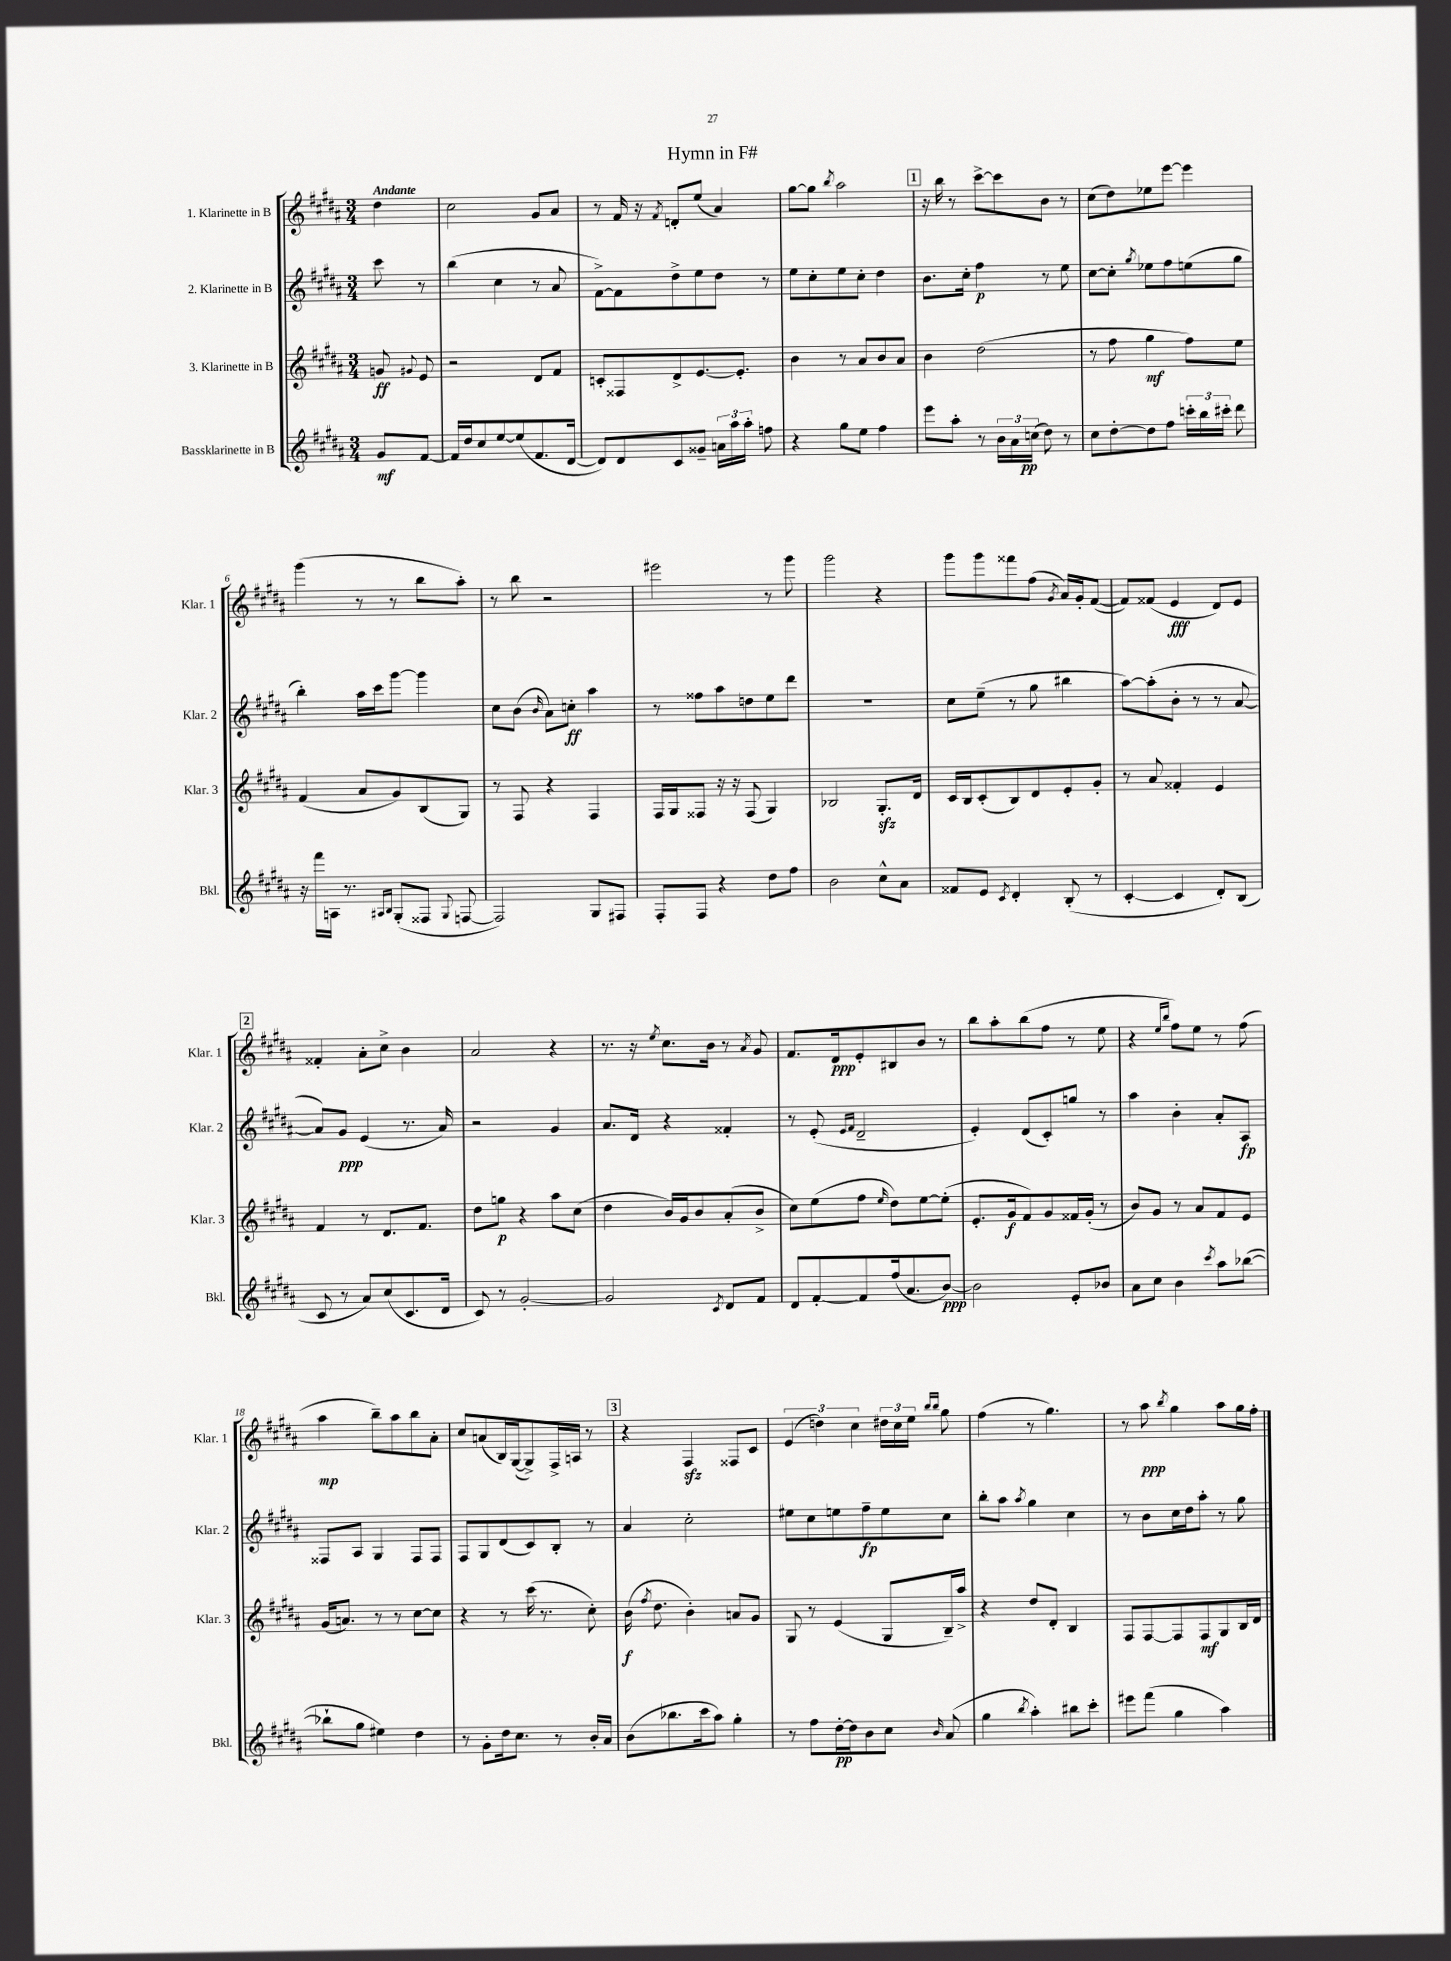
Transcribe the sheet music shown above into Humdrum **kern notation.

**kern	**dynam	**kern	**dynam	**kern	**dynam	**kern	**dynam
*part4	*part4	*part3	*part3	*part2	*part2	*part1	*part1
*staff4	*staff4	*staff3	*staff3	*staff2	*staff2	*staff1	*staff1
*I"Bassklarinette in B	*	*I"3. Klarinette in B	*	*I"2. Klarinette in B	*	*I"1. Klarinette in B	*
*I'Bkl.	*	*I'Klar. 3	*	*I'Klar. 2	*	*I'Klar. 1	*
*clefG2	*	*clefG2	*	*clefG2	*	*clefG2	*
*k[f#c#g#d#a#]	*	*k[f#c#g#d#a#]	*	*k[f#c#g#d#a#]	*	*k[f#c#g#d#a#]	*
*M3/4	*	*M3/4	*	*M3/4	*	*M3/4	*
=	=	=	=	=	=	=	=
!	!	!	!	!	!	!LO:TX:a:B:t=Andante	!
8g#/L	mf	8gn/	ff	8ccc#\	.	4dd#\	.
.	.	8qqg#X/	.	.	.	.	.
[8f#/J	.	8e/	.	8r	.	.	.
=1	=1	=1	=1	=1	=1	=1	=1
16f#/LL]	.	2r	.	(4bb\	.	2cc#\	.
16dd#/J	.	.	.	.	.	.	.
8cc#/	.	.	.	.	.	.	.
[8ee/	.	.	.	4cc#\	.	.	.
(8ee/]	.	.	.	.	.	.	.
8.f#/	.	8d#/L	.	8r	.	8g#/L	.
.	.	8f#/J	.	8a#/	.	8a#/J	.
[16d#/Jk	.	.	.	.	.	.	.
=2	=2	=2	=2	=2	=2	=2	=2
8d#/L])	.	8cn'/L	.	[8f#^\L)	.	8r	.
8d#/	.	8F##X/	.	8f#\]	.	16f#/	.
.	.	.	.	.	.	16r	.
.	.	.	.	.	.	8qf#/	.
8c#/	.	8d#^/	.	8dd#^\	.	8dn'/L	.
8g##X~/J	.	[8.e/	.	8ee\	.	(8ee/J	.
24an\LL	.	.	.	8dd#\J	.	4a#/)	.
24aa#\	.	.	.	.	.	.	.
.	.	8.e'/J]	.	.	.	.	.
24aa#'\JJ	.	.	.	.	.	.	.
8ffn\	.	.	.	8r	.	.	.
=3	=3	=3	=3	=3	=3	=3	=3
4r	.	4b\	.	8ee\L	.	[8gg#\L	.
.	.	.	.	8cc#'\	.	8gg#\J]	.
.	.	.	.	.	.	8qbb/	.
8gg#\L	.	8r	.	8ee\	.	2aa#\	.
8ee\J	.	8a#/L	.	8cc#'\J	.	.	.
4ff#\	.	8b/	.	4dd#\	.	.	.
.	.	8a#/J	.	.	.	.	.
!!LO:REH:place=s1:t=1
=4	=4	=4	=4	=4	=4	=4	=4
8eee\L	.	4b\	.	8.b\L	.	16r	.
.	.	.	.	.	.	16bb\	.
8aa#'\J	.	.	.	.	.	8r	.
.	.	.	.	16cc#'\Jk	.	.	.
8r	.	(2dd#\	.	4ff#\	p	[8ccc#^\L	.
24b\LL	.	.	.	.	.	8ccc#\]	.
24a#\	.	.	.	.	.	.	.
(24ccn\JJ	pp	.	.	.	.	.	.
8dd#\)	.	.	.	8r	.	8b\J	.
8r	.	.	.	8ee\	.	8r	.
=5	=5	=5	=5	=5	=5	=5	=5
8cc#\L	.	8r	.	[8cc#\L	.	(8cc#\L	.
[8dd#'\	.	8ff#\	.	8cc#'\J]	.	8dd#\)	.
.	.	.	.	8qgg#/	.	.	.
8dd#\]	.	4gg#\	mf	8ee-X\L	.	8ee-X\	.
8ff#\J	.	.	.	8ff#\	.	[8eee\J	.
24cccn'\LL	.	8ff#\L)	.	(8een\	.	4eee\]	.
24bb\	.	.	.	.	.	.	.
24ccc#X'\JJ	.	.	.	.	.	.	.
8ddd#\	.	8ee\J	.	8gg#\J	.	.	.
!!LO:LB:g=z
=6	=6	=6	=6	=6	=6	=6	=6
16r	.	(4f#/	.	4bb'\)	.	(4ggg#\	.
16fff#\LL	.	.	.	.	.	.	.
16An\JJ	.	.	.	.	.	.	.
8.r	.	.	.	.	.	.	.
.	.	8a#/L	.	16aa#\LL	.	8r	.
.	.	.	.	16ccc#\J	.	.	.
16qqA#X/LL	.	.	.	.	.	.	.
16qqB/JJ	.	.	.	.	.	.	.
(8G#'/L	.	8g#/)	.	[8ggg#\J	.	8r	.
8F##X/J	.	(8B/	.	4ggg#\]	.	8bb\L	.
8qqG#/	.	.	.	.	.	.	.
[8Fn/	.	8G#/J)	.	.	.	8aa#'\J)	.
=7	=7	=7	=7	=7	=7	=7	=7
2F/])	.	8r	.	8cc#\L	.	8r	.
.	.	8F#/	.	(8b\J	.	8bb\	.
.	.	.	.	16qqb/	.	.	.
.	.	4r	.	8a#\L)	.	2r	.
.	.	.	.	8ccn'\J	ff	.	.
8G#/L	.	4F#/	.	4aa#\	.	.	.
8F#X/J	.	.	.	.	.	.	.
=8	=8	=8	=8	=8	=8	=8	=8
8F#'/L	.	16F#/LL	.	8r	.	2eee#X\	.
.	.	16G#/J	.	.	.	.	.
8F#/J	.	8F##X/J	.	8ff##X\L	.	.	.
4r	.	16r	.	8aa#\	.	.	.
.	.	16r	.	.	.	.	.
.	.	(8F##/	.	8ddn\	.	.	.
8dd#\L	.	4G#/)	.	8ee\	.	8r	.
8ff#\J	.	.	.	8ddd#\J	.	8ggg#\	.
=9	=9	=9	=9	=9	=9	=9	=9
2b\	.	2B-X/	.	2.r	.	2ggg#\	.
8cc#^^\L	.	8.G#zz'/L	.	.	.	4r	.
8a#\J	.	.	.	.	.	.	.
.	.	16d#/Jk	.	.	.	.	.
=10	=10	=10	=10	=10	=10	=10	=10
8f##X/L	.	16c#/LL	.	8cc#\L	.	8ggg#\L	.
.	.	16B/J	.	.	.	.	.
8e/J	.	(8c#'/	.	(8ee~\J	.	8ggg#\	.
8qc#/	.	.	.	.	.	.	.
4d#'/	.	8B/)	.	8r	.	8fff##X\	.
.	.	8d#/	.	8gg#\	.	(8ff#\J	.
.	.	.	.	.	.	8qg#/	.
(8B'/	.	8e'/	.	4bb#X\	.	16a#/LL)	.
.	.	.	.	.	.	16g#'/J	.
8r	.	8g#'/J	.	.	.	([8f#/J	.
=11	=11	=11	=11	=11	=11	=11	=11
[4c#'/	.	8r	.	[8aa#\L)	.	8f#/L])	.
.	.	8a#/	.	(8aa#'\]	.	(8f##X/J	.
4c#/]	.	4f##X'/	.	8b'\J	.	4e/	fff
.	.	.	.	8r	.	.	.
8d#'/L)	.	4e/	.	8r	.	8d#/L)	.
(8B/J	.	.	.	[8a#/	.	8e/J	.
!!LO:LB:g=z
!!LO:REH:place=s1:t=2
=12	=12	=12	=12	=12	=12	=12	=12
8c#/	.	4f#/	.	8a#/L])	.	4f##X'/	.
8r	.	.	.	8g#/J	ppp	.	.
8a#/L)	.	8r	.	(4e/	.	8a#'\L	.
(8cc#/	.	8.d#/L	.	.	.	8cc#^\J	.
8.c#/	.	.	.	8.r	.	4b\	.
.	.	8.f#/J	.	.	.	.	.
16d#/Jk	.	.	.	16a#/)	.	.	.
=13	=13	=13	=13	=13	=13	=13	=13
8c#/)	.	8dd#\L	.	2r	.	2a#/	.
8r	.	8ggn\J	p	.	.	.	.
[2g#'/	.	4r	.	.	.	.	.
.	.	8aa#\L	.	4g#/	.	4r	.
.	.	(8cc#\J	.	.	.	.	.
=14	=14	=14	=14	=14	=14	=14	=14
2g#/]	.	4dd#\	.	8.a#/L	.	8.r	.
.	.	.	.	16d#/Jk	.	16r	.
.	.	.	.	.	.	8qee/	.
.	.	16b/LL)	.	4r	.	8.cc#\L	.
.	.	16g#/J	.	.	.	.	.
.	.	8b/	.	.	.	.	.
.	.	.	.	.	.	16b\Jk	.
8qc#/	.	.	.	.	.	.	.
8d#/L	.	(8a#'/	.	4f##X'/	.	8r	.
.	.	.	.	.	.	8qa#/	.
8f#/J	.	8b^/J	.	.	.	8g#/	.
=15	=15	=15	=15	=15	=15	=15	=15
8d#/L	.	8cc#\L)	.	8r	.	8.f#/L	.
[8f#'/	.	(8ee\	.	(8e'/	.	.	.
.	.	.	.	.	.	16d#/k	ppp
.	.	.	.	16qqe/LL	.	.	.
.	.	.	.	16qqf#/JJ	.	.	.
8f#/]	.	8ff#\J	.	2d#~/	.	8e'/	.
.	.	16qqee/	.	.	.	.	.
(16ff#/k	.	8dd#\L)	.	.	.	8B#X/	.
8.a#/	.	.	.	.	.	.	.
.	.	[8ee\	.	.	.	8b/J	.
[8b/J)	ppp	(8ee'\J]	.	.	.	8r	.
=16	=16	=16	=16	=16	=16	=16	=16
2b\]	.	8.e'/L	.	4e'/)	.	8bb\L	.
.	.	.	.	.	.	8aa#'\	.
.	.	16g#/k	f	.	.	.	.
.	.	8f#/)	.	(8d#/L	.	(8bb\	.
.	.	8g#/	.	8c#'/)	.	8ff#\J	.
8e'/L	.	16f##X/L	.	8ggn/J	.	8r	.
.	.	(16g#'/JJ	.	.	.	.	.
8b-X/J	.	8r	.	8r	.	8ee\	.
=17	=17	=17	=17	=17	=17	=17	=17
8a#\L	.	8b/L)	.	4aa#\	.	4r	.
8cc#\J	.	8g#/J	.	.	.	.	.
.	.	.	.	.	.	16qqee/LL	.
.	.	.	.	.	.	16qqbb/JJ	.
4b\	.	8r	.	4b'\	.	8ff#\L)	.
.	.	8a#/L	.	.	.	8ee\J	.
8qccc#/	.	.	.	.	.	.	.
8aa#\L	.	8f#/	.	8a#'/L	.	8r	.
([8bb-X\J	.	8e/J	.	8A#/J	fp	(8ff#\	.
!!LO:LB:g=z
=18	=18	=18	=18	=18	=18	=18	=18
8bb-X`\L]	.	(16g#/KL	.	8F##X/L	.	4aa#\	mp
.	.	8.an/J)	.	.	.	.	.
8gg#\J	.	.	.	8A#/J	.	.	.
4ee#X\)	.	8r	.	4G#/	.	8bb~\L)	.
.	.	8r	.	.	.	8aa#\	.
4dd#\	.	[8cc#\L	.	8F##/L	.	8bb\	.
.	.	8cc#\J]	.	8F##/J	.	8a#'\J	.
=19	=19	=19	=19	=19	=19	=19	=19
8r	.	4r	.	8F#/L	.	8cc#/L	.
8g#'\L	.	.	.	8G#/	.	(8an/	.
16dd#\k	.	8r	.	(8d#/	.	16B/L)	.
8.cc#\J	.	.	.	.	.	([16G#/J	.
.	.	(16ccc#\	.	8c#/)	.	8G#^/])	.
.	.	8.r	.	.	.	.	.
8r	.	.	.	8B'/J	.	16F#^/L	.
.	.	.	.	.	.	16An/JJ	.
16b'/LL	.	8cc#'\)	.	8r	.	8r	.
16a#/JJ	.	.	.	.	.	.	.
!!LO:REH:place=s1:t=3
=20	=20	=20	=20	=20	=20	=20	=20
(8b\L	.	(16b\	f	4a#/	.	4r	.
.	.	8qff#/	.	.	.	.	.
.	.	8.dd#\	.	.	.	.	.
8.bb-X\	.	.	.	.	.	.	.
.	.	4b'\)	.	2cc#'\	.	4F#zz/	.
16ccc#\k	.	.	.	.	.	.	.
8aa#\J)	.	.	.	.	.	.	.
4gg#'\	.	8an/L	.	.	.	8F##X/L	.
.	.	8g#/J	.	.	.	8c#/J	.
=21	=21	=21	=21	=21	=21	=21	=21
8r	.	8G#/	.	8ee#X\L	.	(6e/	.
8ff#\L	.	8r	.	8cc#\	.	.	.
.	.	.	.	.	.	6ddn\)	.
[16dd#'\L	pp	(4e/	.	8een\	.	.	.
16dd#\J]	.	.	.	.	.	.	.
.	.	.	.	.	.	6cc#\	.
8b\	.	.	.	8ff#~\	fp	.	.
8cc#\J	.	8G#/L	.	8ee\	.	24dd#X\LL	.
.	.	.	.	.	.	24cc#\	.
.	.	.	.	.	.	24ee\JJ	.
.	.	.	.	.	.	16qqbb/LL	.
16qqb/	.	.	.	.	.	16qqbb/JJ	.
(8a#/	.	16B~/L)	.	8cc#\J	.	8gg#\	.
.	.	16aa#^/JJ	.	.	.	.	.
=22	=22	=22	=22	=22	=22	=22	=22
4gg#\	.	4r	.	8bb'\L	.	(4ff#\	.
.	.	.	.	8aa#\J	.	.	.
8qbb/	.	.	.	8qaa#/	.	.	.
4aa#'\)	.	8dd#/L	.	4gg#\	.	8r	.
.	.	8d#'/J	.	.	.	4.gg#\)	.
8bb#X\L	.	4B/	.	4cc#\	.	.	.
8ccc#'\J	.	.	.	.	.	.	.
=23	=23	=23	=23	=23	=23	=23	=23
8eee#X\L	.	8F#/L	.	8r	.	8r	.
(8fff#\J	.	[8F#/	.	8b\L	.	8aa#\	ppp
.	.	.	.	.	.	8qbb/	.
4gg#\	.	8F#/]	.	16cc#\L	.	4gg#\	.
.	.	.	.	16dd#\J	.	.	.
.	.	8F#/	mf	8aa#'\J	.	.	.
4aa#\)	.	8G#/	.	8r	.	8aa#\L	.
.	.	16B/L	.	8gg#\	.	16gg#\L	.
.	.	16d#/JJ	.	.	.	16ff#'\JJ	.
==	==	==	==	==	==	==	==
*-	*-	*-	*-	*-	*-	*-	*-
